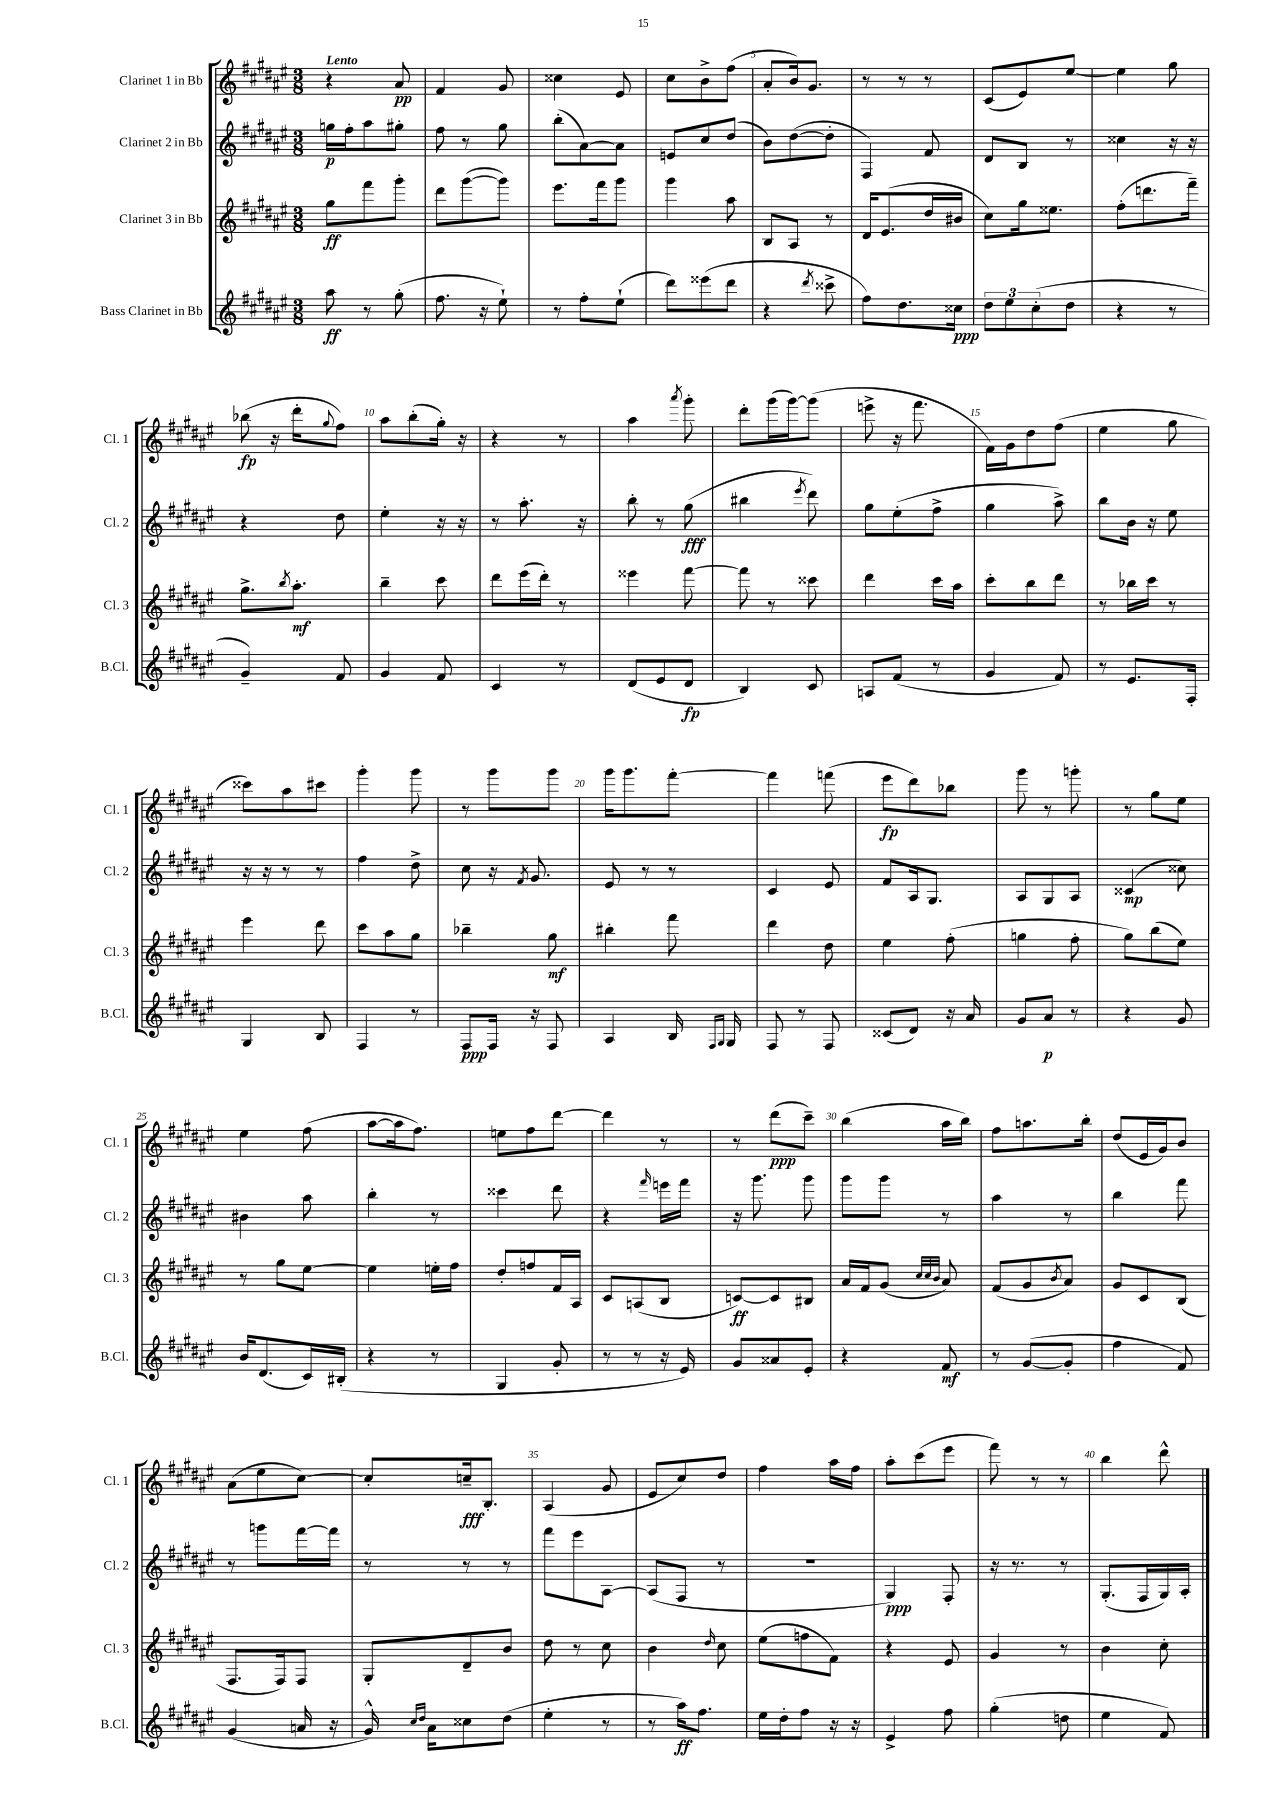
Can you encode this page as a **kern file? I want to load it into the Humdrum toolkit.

**kern	**kern	**kern	**kern
*staff4	*staff3	*staff2	*staff1
*clefG2	*clefG2	*clefG2	*clefG2
*k[f#c#g#d#a#e#]	*k[f#c#g#d#a#e#]	*k[f#c#g#d#a#e#]	*k[f#c#g#d#a#e#]
*M3/8	*M3/8	*M3/8	*M3/8
8aa#\	8gg#\L	16gg\LL	4r
.	.	16ff#'\J	.
8r	8fff#\	8aa#\	.
(8gg#'\	8ggg#'\J	8gg#'\J	8a#/
=	=	=	=
8.ff#\	8ddd#\L	8ff#\	4f#/
.	([8ggg#\	8r	.
16r	.	.	.
8ee#`\)	8ggg#\]J)	8gg#\	8g#/
=	=	=	=
8r	8.eee#\L	(8bb'\L	4cc##\
8ff#'\L	.	[8a#\)	.
.	16fff#\k	.	.
(8ee#`\J	8ggg#\J	8a#\]J	8e#/
=	=	=	=
8ddd#\L)	4ggg#\	8e/L	8cc#\L
(8eee##\	.	8cc#/	8b^\
8ddd#\J	8aa#\	(8dd#/J	(8ff#\J
=	=	=	=
4r	8B/L	8b\L)	8a#'/L
.	8A#/J	([8dd#\	16b/k)
.	.	.	8.g#/J
8qddd#/	.	.	.
8ccc##^\	8r	8dd#'\]J	.
=	=	=	=
8ff#\L)	16d#/LK	4F#/)	8r
.	(8.e#/	.	.
8.dd#\	.	.	8r
.	16dd#/L	8f#/	8r
16cc##\Jk	16b#/JJ	.	.
=	=	=	=
12dd#\L	8cc#\L)	8d#/L	(8c#/L
12ee#\	.	.	.
.	16gg#\k	8B/J	8e#/)
(12cc#'\	.	.	.
.	8.ee##\J	.	.
8dd#\J	.	8r	[8ee#/J
=	=	=	=
4r	(8ff#'\L	4cc##\	4ee#\]
.	8.ddd\	.	.
8r	.	16r	8gg#\
.	16fff#~\Jk)	16r	.
=	=	=	=
4g#~/)	8.gg#^\L	4r	(8bb-\
.	.	.	16r
.	8qbb/	.	.
.	8.aa#'\J	.	16ddd#'\LK
.	.	.	8qqgg#/
8f#/	.	8dd#\	8ff#\J)
=	=	=	=
4g#/	4bb~\	4ee#'\	8aa#\L
.	.	.	(8bb'\
8f#/	8ccc#\	16r	16gg#'\Jk)
.	.	16r	16r
=	=	=	=
4c#/	8ddd#\L	8r	4r
.	(16eee#\L	8.aa#'\	.
.	16ddd#'\JJ)	.	.
8r	8r	.	8r
.	.	16r	.
=	=	=	=
(8d#/L	4eee##\	8bb'\	4aa#\
8e#/	.	8r	.
.	.	.	8qaaa#/
8d#/J	[8fff#\	(8gg#\	8ggg#'\
=	=	=	=
4B/)	8fff#\]	4bb#\	8ddd#'\L
.	8r	.	(16ggg#\L
.	.	.	[16ggg#\J)
.	.	8qeee#/	.
8c#/	8ccc##\	8ddd#\)	(8ggg#\]J
=	=	=	=
8A/L	4ddd#\	8gg#\L	8eee^\
(8f#/J	.	(8ee#'\	16r
.	.	.	8.fff#\
8r	16ccc#\LL	8ff#^\J	.
.	16aa#\JJ	.	.
=	=	=	=
4g#/	8ccc#'\L	4gg#\	16f#\LL)
.	.	.	16g#\J
.	8bb\	.	8dd#\
8f#/)	8ddd#\J	8aa#^\)	(8ff#\J
=	=	=	=
8r	8r	8bb\L	4ee#\
8.e#/L	16bb-\LL	16b\Jk	.
.	16ccc#\JJ	16r	.
.	8r	8ee#\	8gg#\
16F#'/Jk	.	.	.
=	=	=	=
4G#/	4eee#\	16r	8ccc##\L)
.	.	16r	.
.	.	8r	8aa#\
8B/	8ddd#\	8r	8ccc#\J
=	=	=	=
4F#/	8ccc#\L	4ff#\	4ggg#'\
.	8aa#\	.	.
8r	8gg#\J	8dd#^\	8ggg#\
=	=	=	=
8F#/L	4bb-~\	8cc#\	8r
16F#/Jk	.	16r	8ggg#\L
.	.	8qf#/	.
16r	.	8.g#/	.
8F#/	8gg#\	.	8ggg#\J
=	=	=	=
4A#/	4bb#'\	8e#/	16ggg#\LK
.	.	.	8.ggg#\
.	.	8r	.
16B/	8fff#\	8r	[8fff#'\J
16qqF#/LL	.	.	.
16qqG#/JJ	.	.	.
16G#/	.	.	.
=	=	=	=
8F#/	4ddd#\	4c#/	4fff#\]
8r	.	.	.
8F#/	8dd#\	8e#/	(8fff\
=	=	=	=
(8c##/L	4ee#\	8f#/L	8eee#\L
8d#/J)	.	16A#/k	8ddd#\)
.	.	8.G#/J	.
16r	(8ff#'\	.	8bb-\J
16a#/	.	.	.
=	=	=	=
8g#/L	4gg\	8A#/L	8ggg#\
8a#/J	.	8G#/	8r
8r	8ff#'\	8A#/J	8ggg'\
=	=	=	=
4r	8gg#\L)	(4c##/	8r
.	(8bb\	.	8gg#\L
8g#/	8ee#\J)	8cc##\)	8ee#\J
=	=	=	=
16b/LK	8r	4b#\	4ee#\
(8.d#/	.	.	.
.	8gg#\L	.	.
16c#/L)	[8ee#\J	8aa#\	(8ff#\
(16B#'/JJ	.	.	.
=	=	=	=
4r	4ee#\]	4bb'\	[8aa#\L
.	.	.	16aa#\]k
.	.	.	8.ff#\J)
8r	16ee'\LL	8r	.
.	16ff#\JJ	.	.
=	=	=	=
4G#/	8dd#'/L	4ccc##\	8ee\L
.	8ff/	.	8ff#\
8g#'/	16f#/L	8ddd#\	[8ddd#\J
.	16A#/JJ	.	.
=	=	=	=
8r	8c#/L	4r	4ddd#\]
8r	(8A/	.	.
.	.	16qqfff#/	.
16r	8B/J	16eee\LL	8r
16e#/)	.	16fff#\JJ	.
=	=	=	=
8g#/L	[8c/L)	16r	8r
.	.	8.ggg#\	.
8a##/	8c/]	.	(8ddd#\L
8e#'/J	8B#/J	8ggg#\	8ccc#~\J)
=	=	=	=
4r	16a#/LL	8ggg#\L	(4bb\
.	16f#/J	.	.
.	(8g#/J	8ggg#\J	.
.	32qqcc#/LLL	.	.
.	32qqcc#/	.	.
.	32qqb/JJJ	.	.
8f#/	8a#/)	8r	16aa#\LL
.	.	.	16bb\JJ)
=	=	=	=
8r	(8f#/L	4aa#\	8ff#\L
([8g#/L	8g#/	.	8.aa\
.	8qb/	.	.
8g#'/]J	8a#/J)	8r	.
.	.	.	16bb'\Jk
=	=	=	=
4ff#\	8g#/L	4bb\	(8dd#/L
.	8c#/	.	16e#/L
.	.	.	16g#/J)
8f#/)	(8B/J	8fff#\	8b/J
=	=	=	=
(4g#/	8.F#/L	8r	(8a#\L
.	.	8ggg\L	8ee#\
.	16F#/k)	.	.
16a/	8F#/J	[16fff#\L	[8cc#\J)
16r	.	16fff#\]JJ	.
=	=	=	=
16g#^^/)	8G#'/L	8r	8cc#'/]L
16qqcc#/LL	.	.	.
16qqdd#/JJ	.	.	.
16a#\LK	.	.	.
8cc##\	8d#~/	8r	16cc~/k
.	.	.	8.B'/J
(8dd#\J	8b/J	8r	.
=	=	=	=
4ee#'\	8dd#\	8fff#\L	(4A#/
.	8r	8eee#\	.
8r	8cc#\	[8A#\J	8g#/
=	=	=	=
8r	4b\	(8A#/]L	8e#/L
16aa#\LK)	.	8F#/J	8cc#/)
8.ff#\J	.	.	.
.	16qqdd#/	.	.
.	8cc#\	8r	8dd#/J
=	=	=	=
16ee#\LL	(8ee#\L	4.r	4ff#\
16dd#'\J	.	.	.
8ff#\J	8ff\	.	.
16r	8f#\J)	.	16aa#\LL
16r	.	.	16ff#\JJ
=	=	=	=
4e#^/	4r	4G#/)	8aa#'\L
.	.	.	(8ccc#\
8ff#\	8e#/	8F#'/	8eee#\J
=	=	=	=
(4gg#'\	4g#/	16r	8fff#\)
.	.	8.r	.
.	.	.	8r
8dd\	8r	8r	8r
=	=	=	=
4ee#\	4b\	(8.G#'/L	4bb\
.	.	16F#/L	.
8f#/)	8cc#'\	16G#/)	8ddd#^^\
.	.	16A#'/JJ	.
==	==	==	==
*-	*-	*-	*-
